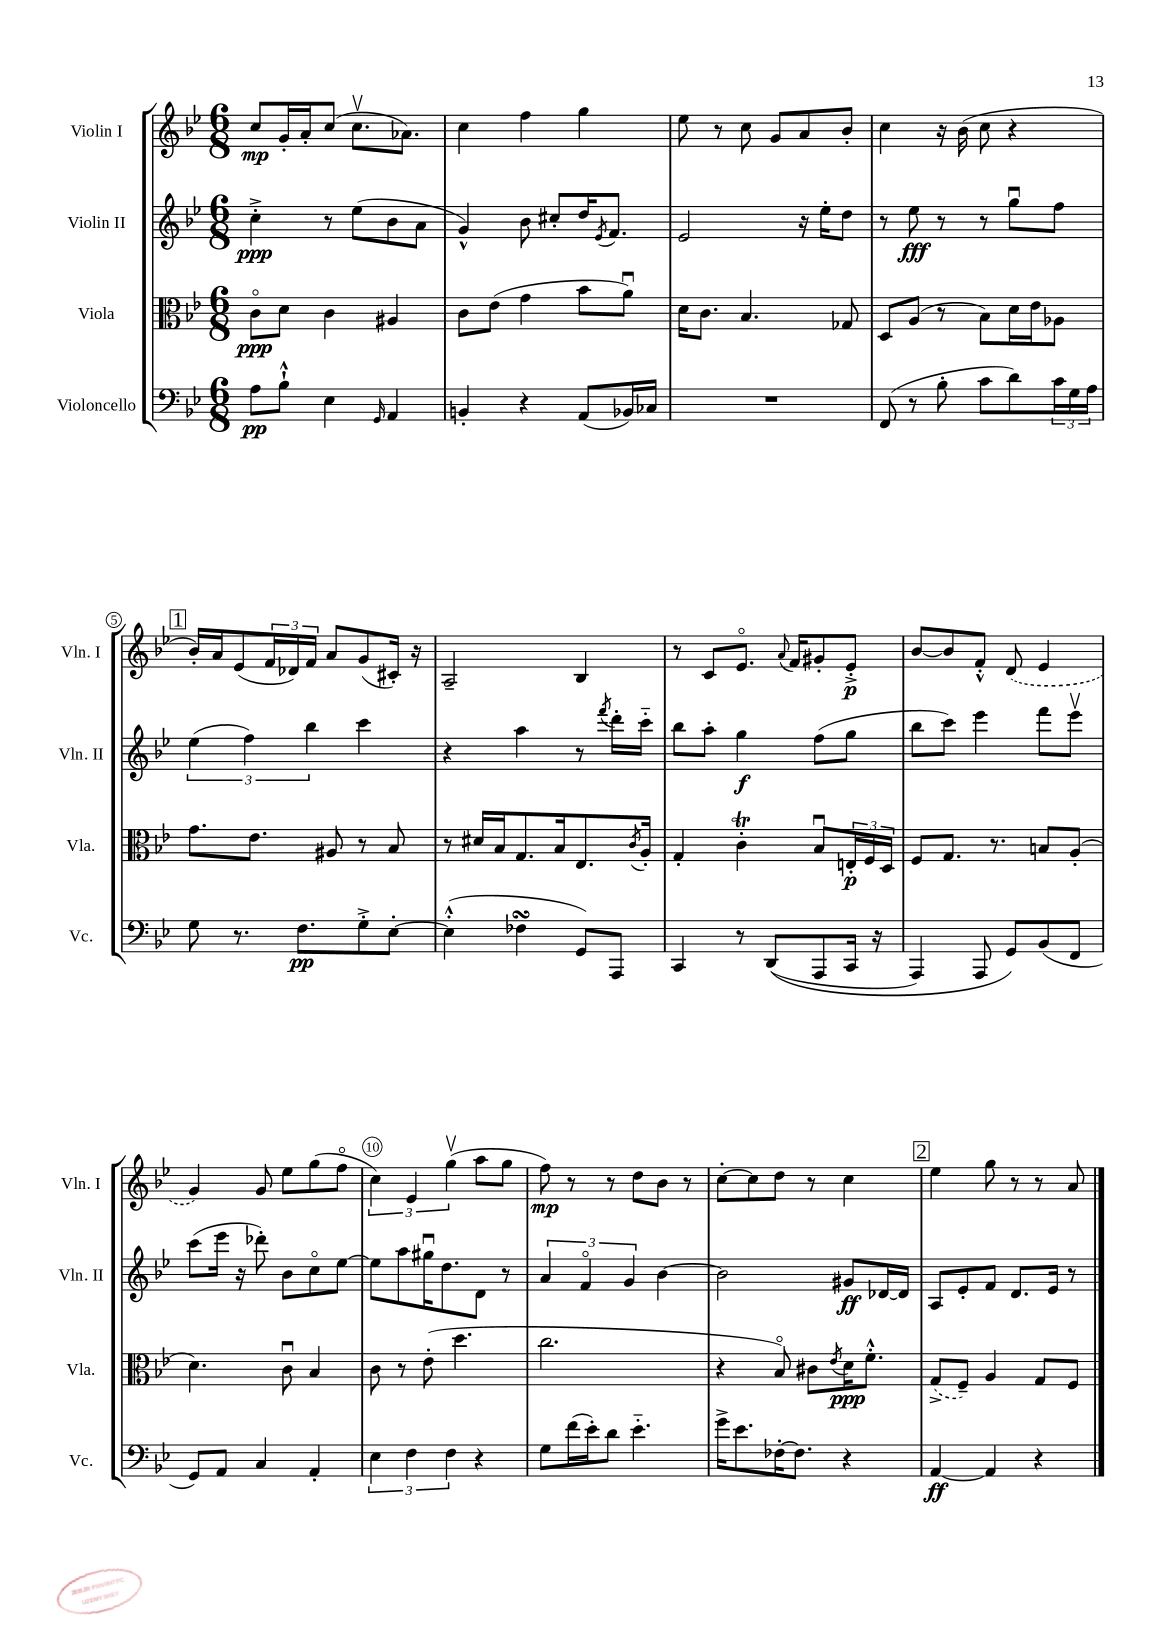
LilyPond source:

<<
\new StaffGroup <<
\new Staff = "s0" \with { instrumentName = "Violin I" shortInstrumentName = "Vln. I" } {
    \clef treble \key bes \major \numericTimeSignature \time 6/8
    c''8\mp g'16-. a'16-. c''8( c''8.\upbow aes'8.) |
    c''4 f''4 g''4 |
    ees''8 r8 c''8 g'8 a'8 bes'8-. |
    c''4 r16 bes'16( c''8 r4 |
    \mark \markup { \box "1" } bes'16-.) a'16 ees'8( \tuplet 3/2 { f'16 des'16) f'16 } a'8 g'8( cis'16-.) r16 |
    a2-- bes4 |
    r8 c'8 ees'8.\flageolet \appoggiatura { a'8 } f'16 gis'8-. ees'8-.->\p |
    bes'8~ bes'8 f'8-.-^ \once \slurDashed d'8( ees'4 |
    g'4) g'8 ees''8 g''8( f''8\flageolet |
    \tuplet 3/2 { c''4) ees'4 g''4\upbow( } a''8 g''8 |
    f''8\mp) r8 r8 d''8 bes'8 r8 |
    c''8~-. c''8 d''8 r8 c''4 |
    \mark \markup { \box "2" } ees''4 g''8 r8 r8 a'8 \bar "|." |
}
\new Staff = "s1" \with { instrumentName = "Violin II" shortInstrumentName = "Vln. II" } {
    \clef treble \key bes \major \numericTimeSignature \time 6/8
    c''4-.->\ppp r8 ees''8( bes'8 a'8 |
    g'4-^) bes'8 cis''8-. d''16 \acciaccatura { ees'8 } f'8. |
    ees'2 r16 ees''16-. d''8 |
    r8 ees''8\fff r8 r8 g''8\downbow f''8 |
    \mark \markup { \box "1" } \tuplet 3/2 { ees''4( f''4) bes''4 } c'''4 |
    r4 a''4 r8 \acciaccatura { f'''8 } d'''16-. c'''16-_ |
    bes''8 a''8-. g''4\f f''8( g''8 |
    bes''8 c'''8) ees'''4 f'''8 ees'''8\upbow |
    c'''8( ees'''16 r16 des'''8-.) bes'8 c''8\flageolet ees''8~ |
    ees''8 a''8 gis''16\downbow d''8. d'8 r8 |
    \tuplet 3/2 { a'4 f'4\flageolet g'4 } bes'4~ |
    bes'2 gis'8\ff des'16~ des'16 |
    \mark \markup { \box "2" } a8 ees'8-. f'8 d'8. ees'16 r8 \bar "|." |
}
\new Staff = "s2" \with { instrumentName = "Viola" shortInstrumentName = "Vla." } {
    \clef alto \key bes \major \numericTimeSignature \time 6/8
    c'8\flageolet\ppp d'8 c'4 ais4 |
    c'8 ees'8( g'4 bes'8 a'8\downbow) |
    d'16 c'8. bes4. ges8 |
    d8 a8( r8 bes8) d'16 ees'16 aes8 |
    \mark \markup { \box "1" } g'8. ees'8. ais8 r8 bes8 |
    r8 dis'16 bes16 g8. bes16 ees8. \acciaccatura { c'8 } a16-. |
    g4-. c'4-.\trill bes8\downbow \tuplet 3/2 { e16-.\p f16 d16 } |
    f8 g8. r8. b8 a8-.( |
    d'4.) c'8\downbow bes4 |
    c'8 r8 ees'8-.( d''4. |
    c''2. |
    r4 bes8\flageolet) cis'8 \acciaccatura { ees'8 } d'16\ppp f'8.-.-^ |
    \mark \markup { \box "2" } \once \slurDashed g8->( f8--) a4 g8 f8 \bar "|." |
}
\new Staff = "s3" \with { instrumentName = "Violoncello" shortInstrumentName = "Vc." } {
    \clef bass \key bes \major \numericTimeSignature \time 6/8
    a8\pp bes8-!-^ ees4 \grace { g,16 } a,4 |
    b,4-. r4 a,8( bes,16) ces16 |
    R2. |
    f,8( r8 bes8-. c'8 d'8) \tuplet 3/2 { c'16 g16 a16 } |
    \mark \markup { \box "1" } g8 r8. f8.\pp g8-.-> ees8~-. |
    ees4-.-^( fes4\turn g,8) a,,8 |
    c,4 r8 d,8(\( a,,8 c,16 r16 |
    a,,4) a,,8 g,8\) bes,8( f,8 |
    g,8) a,8 c4 a,4-. |
    \tuplet 3/2 { ees4 f4 f4 } r4 |
    g8 f'16( ees'16-.) d'8 ees'4.-_ |
    g'16-> ees'8. fes16~-. fes8. r4 |
    \mark \markup { \box "2" } a,4~\ff a,4 r4 \bar "|." |
}
>>
>>
\layout { \context { \Score \override BarNumber.break-visibility = ##(#f #t #t) barNumberVisibility = #(every-nth-bar-number-visible 5) \override BarNumber.stencil = #(make-stencil-circler 0.1 0.3 ly:text-interface::print) } }
